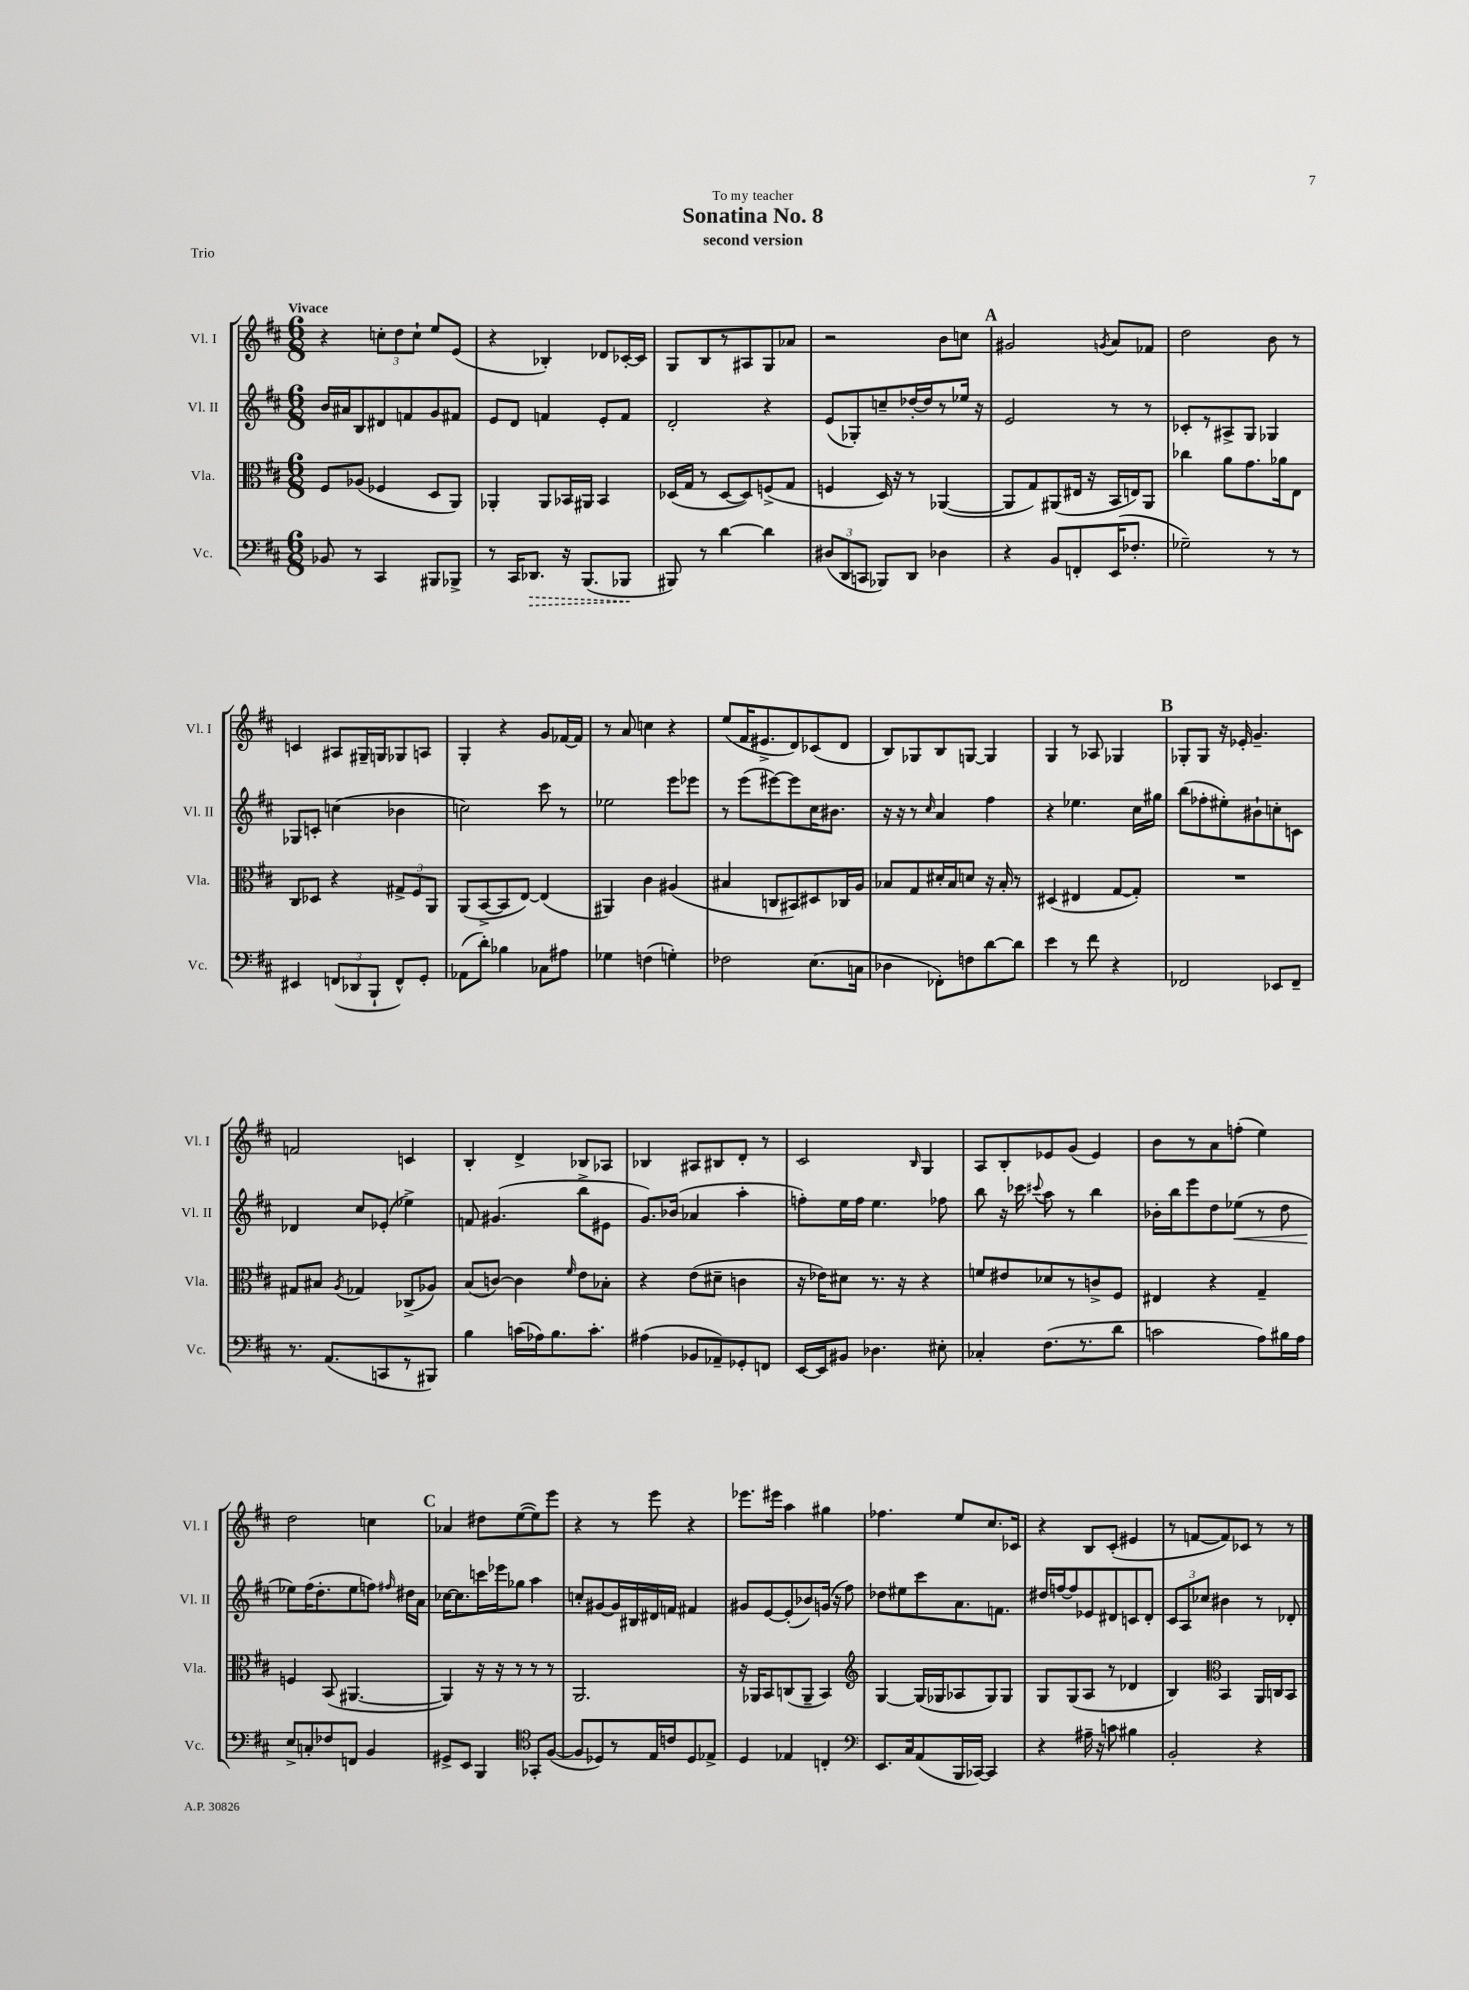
\header { title = "Sonatina No. 8" subtitle = "second version" dedication = "To my teacher" piece = "Trio" }
<<
\new StaffGroup <<
\new Staff = "s0" \with { instrumentName = "Vl. I" shortInstrumentName = "Vl. I" } {
    \clef treble \key d \major \numericTimeSignature \time 6/8 \tempo "Vivace"
    \autoBeamOff r4 \tuplet 3/2 { c''8[-. d''8 c''8]-! } e''8[ e'8]( |
    r4 bes4-.) des'8[ ces'16~-. ces'16] |
    g8[ b8 r8 ais8 g8 aes'8] |
    r2 b'8[ c''8] |
    \mark \markup { \bold "A" } gis'2 \acciaccatura { g'8 } a'8[ fes'8] |
    d''2 b'8 r8 |
    c'4 ais8[ gis16-- g16 ges8 a8] |
    g4-. r4 g'8[ fes'16~ fes'16] |
    r8 a'8 c''4 r4 |
    e''8[( fis'16 eis'8.-> d'8) ces'8( d'8] |
    b8[) ges8 b8 g8]~ g4 |
    g4 r8 aes8 ges4 |
    \mark \markup { \bold "B" } ges8[-. ges8] r16 ees'16-. g'4.-- |
    f'2 c'4 |
    b4-. d'4-> bes8[ aes8] |
    bes4 ais8[ bis8 d'8]-. r8 |
    cis'2 \grace { b16 } g4 |
    a8[ b8-. ees'8 g'8]( ees'4) |
    b'8[ r8 a'8 f''8]-.( e''4) |
    d''2 c''4 |
    \mark \markup { \bold "C" } aes'4 dis''8[ e''8~( e''8) e'''8] |
    r4 r8 e'''8 r4 |
    ees'''8.[ eis'''16] a''4 gis''4 |
    fes''4. e''8[ cis''8. ces'16] |
    r4 b8[ cis'8]-.( eis'4 |
    r8 f'8[~ f'8) ces'8] r8 r8 \bar "|." |
}
\new Staff = "s1" \with { instrumentName = "Vl. II" shortInstrumentName = "Vl. II" } {
    \clef treble \key d \major \numericTimeSignature \time 6/8
    \autoBeamOff b'16[ ais'16 b8 dis'8 f'8 g'8 fis'8] |
    e'8[ d'8] f'4 e'8[-. f'8] |
    d'2-. r4 |
    e'8[( ges8-.) c''8-- des''16~-. des''16 r8 ees''16] r16 |
    \mark \markup { \bold "A" } e'2 r8 r8 |
    ces'8[-. r8 ais8-> g8] ges4 |
    ges8[ c'8]-. c''4( bes'4 |
    c''2) cis'''8 r8 |
    ees''2 e'''8[ ees'''8] |
    r8 e'''8[( eis'''8~) eis'''8 cis''16 bis'8.] |
    r16 r16 r8 \grace { cis''16 } a'4 fis''4 |
    r4 ees''4. cis''16[ gis''16] |
    \mark \markup { \bold "B" } b''8[( fes''8-. eis''8-.) bis'8-! c''8-. c'8] |
    des'4 cis''8[ ees'8]-.( ees''4->) |
    f'8 gis'4.( b''8[-> eis'8] |
    g'8.[) bes'16]( aes'4 a''4-. |
    f''8[-.) e''16 f''16] e''4. fes''8 |
    b''8 r16 ces'''16 \appoggiatura { cis'''8 } a''8 r8 b''4 |
    bes'16[-. b''16 e'''8 d''8 ees''8]\<( r8 d''8 |
    ees''8[\!) fis''16( d''8.-. ees''8 f''8]) \grace { fis''16 } dis''16[ a'16] |
    \mark \markup { \bold "C" } ces''16[~ ces''8. c'''16 ees'''16 ges''8] a''4 |
    c''8[-. gis'8~ gis'16 bis16 dis'16 f'16] fis'4 |
    gis'8[ e'8~ e'8-.( bes'8) g'16]( r16 fis''8) |
    des''8[ eis''8 cis'''8 a'8. f'8.] |
    dis''16[ f''16~ f''8 ees'8 dis'8 c'8 dis'8]-. |
    \tuplet 3/2 { cis'8[ a8 ces''8] } bis'4 r8 des'8-. \bar "|." |
}
\new Staff = "s2" \with { instrumentName = "Vla." shortInstrumentName = "Vla." } {
    \clef alto \key d \major \numericTimeSignature \time 6/8
    \autoBeamOff fis8[ aes8]( fes4 d8[ a,8]) |
    aes,4-. aes,8[ bes,16 ais,16] bes,4 |
    des16[( g16] r8 des8[~ des8) f8->( g8] |
    f4 d16) r16 r8 aes,4~( |
    \mark \markup { \bold "A" } aes,8[ g8) ais,8( eis16] r16 b,16[ e16) ais,8] |
    ces''4 a'8[ g'8. aes'16 e8] |
    cis8[ des8] r4 \tuplet 3/2 { gis8[-> fis8 a,8] } |
    a,8[( b,8~-> b,8 e8]~) e4( |
    ais,4) cis'4 ais4( |
    bis4 c8[ bis,8) dis8 ces16 a16] |
    bes8[ g8 dis'16-. bes16 d'8] r16 bes16-. r8 |
    dis4( eis4 g8[~ g8]-.) |
    \mark \markup { \bold "B" } R2. |
    gis8[ bis8] \acciaccatura { a8 } ges4 ces8[->( aes8]) |
    b8[( c'8]~) c'4 \grace { fis'16 } e'8[ bes8]-. |
    r4 e'8[( dis'8]-- c'4 |
    r16 ees'16[) dis'8] r8. r16 r4 |
    f'8[ eis'8 des'8 r8 c'8-> fis8] |
    eis4 r4 g4-- |
    f4 b,8( ais,4.~ |
    \mark \markup { \bold "C" } ais,4) r16 r16 r8 r8 r8 |
    a,2. |
    r16 aes,16[ b,8 c8( aes,8]-- b,4) |
    \clef treble g4~ g16[( ges16 aes8 ges8) ges8] |
    g8[ g8( a8] r8 des'4 |
    b4) \clef alto b,4 a,16[ c16 b,8] \bar "|." |
}
\new Staff = "s3" \with { instrumentName = "Vc." shortInstrumentName = "Vc." } {
    \clef bass \key d \major \numericTimeSignature \time 6/8
    \autoBeamOff bes,8 r8 cis,4 bis,,8[ bes,,8]-> |
    r8 cis,16[ \once \override Hairpin.style = #'dashed-line des,8.]\> r16 b,,8.[( bes,,8]\! |
    bis,,8) r8 d'4~ d'4 |
    \tuplet 3/2 { dis8[( d,8 c,8] } bes,,8[) d,8] des4 |
    \mark \markup { \bold "A" } r4 b,8[ f,8-. e,16( fes8.]-. |
    ges2--) r8 r8 |
    eis,4 \tuplet 3/2 { f,8[( des,8 b,,8]-! } f,8[-^) g,8]-. |
    aes,8[( d'8]-.) bes4 ces8[ ais8] |
    ges4 f4( g4-.) |
    fes2 e8.[( c16] |
    des4 fes,8[-.) f8 d'8~ d'8] |
    e'4 r8 fis'8 r4 |
    \mark \markup { \bold "B" } fes,2 ees,8[ fes,8]-- |
    r8. a,8.[( c,8 r8 bis,,8]) |
    b4 c'16[( aes16) b8. c'8.]-. |
    ais4( bes,8[ aes,8--) ges,8-. f,8] |
    e,16[~ e,16 bis,8] des4. eis8-. |
    ces4-. fis8.[( r8. d'8] |
    c'2 a8[) bis16 a16] |
    e8[-> c8-. fes8 f,8] b,4 |
    \mark \markup { \bold "C" } gis,8[-> e,8] b,,4 \clef tenor ges,8[-. fis8]~( |
    fis8[ des8) r8 e16 c'16 des8 ees8]-> |
    d4 ees4 c4-. |
    \clef bass e,8.[ cis16 a,8( b,,16 ces,16]~) ces,4 |
    r4 ais16-- r16 c'8 bis4 |
    b,2-. r4 \bar "|." |
}
>>
>>
\layout { \context { \Score \remove "Bar_number_engraver" } }
